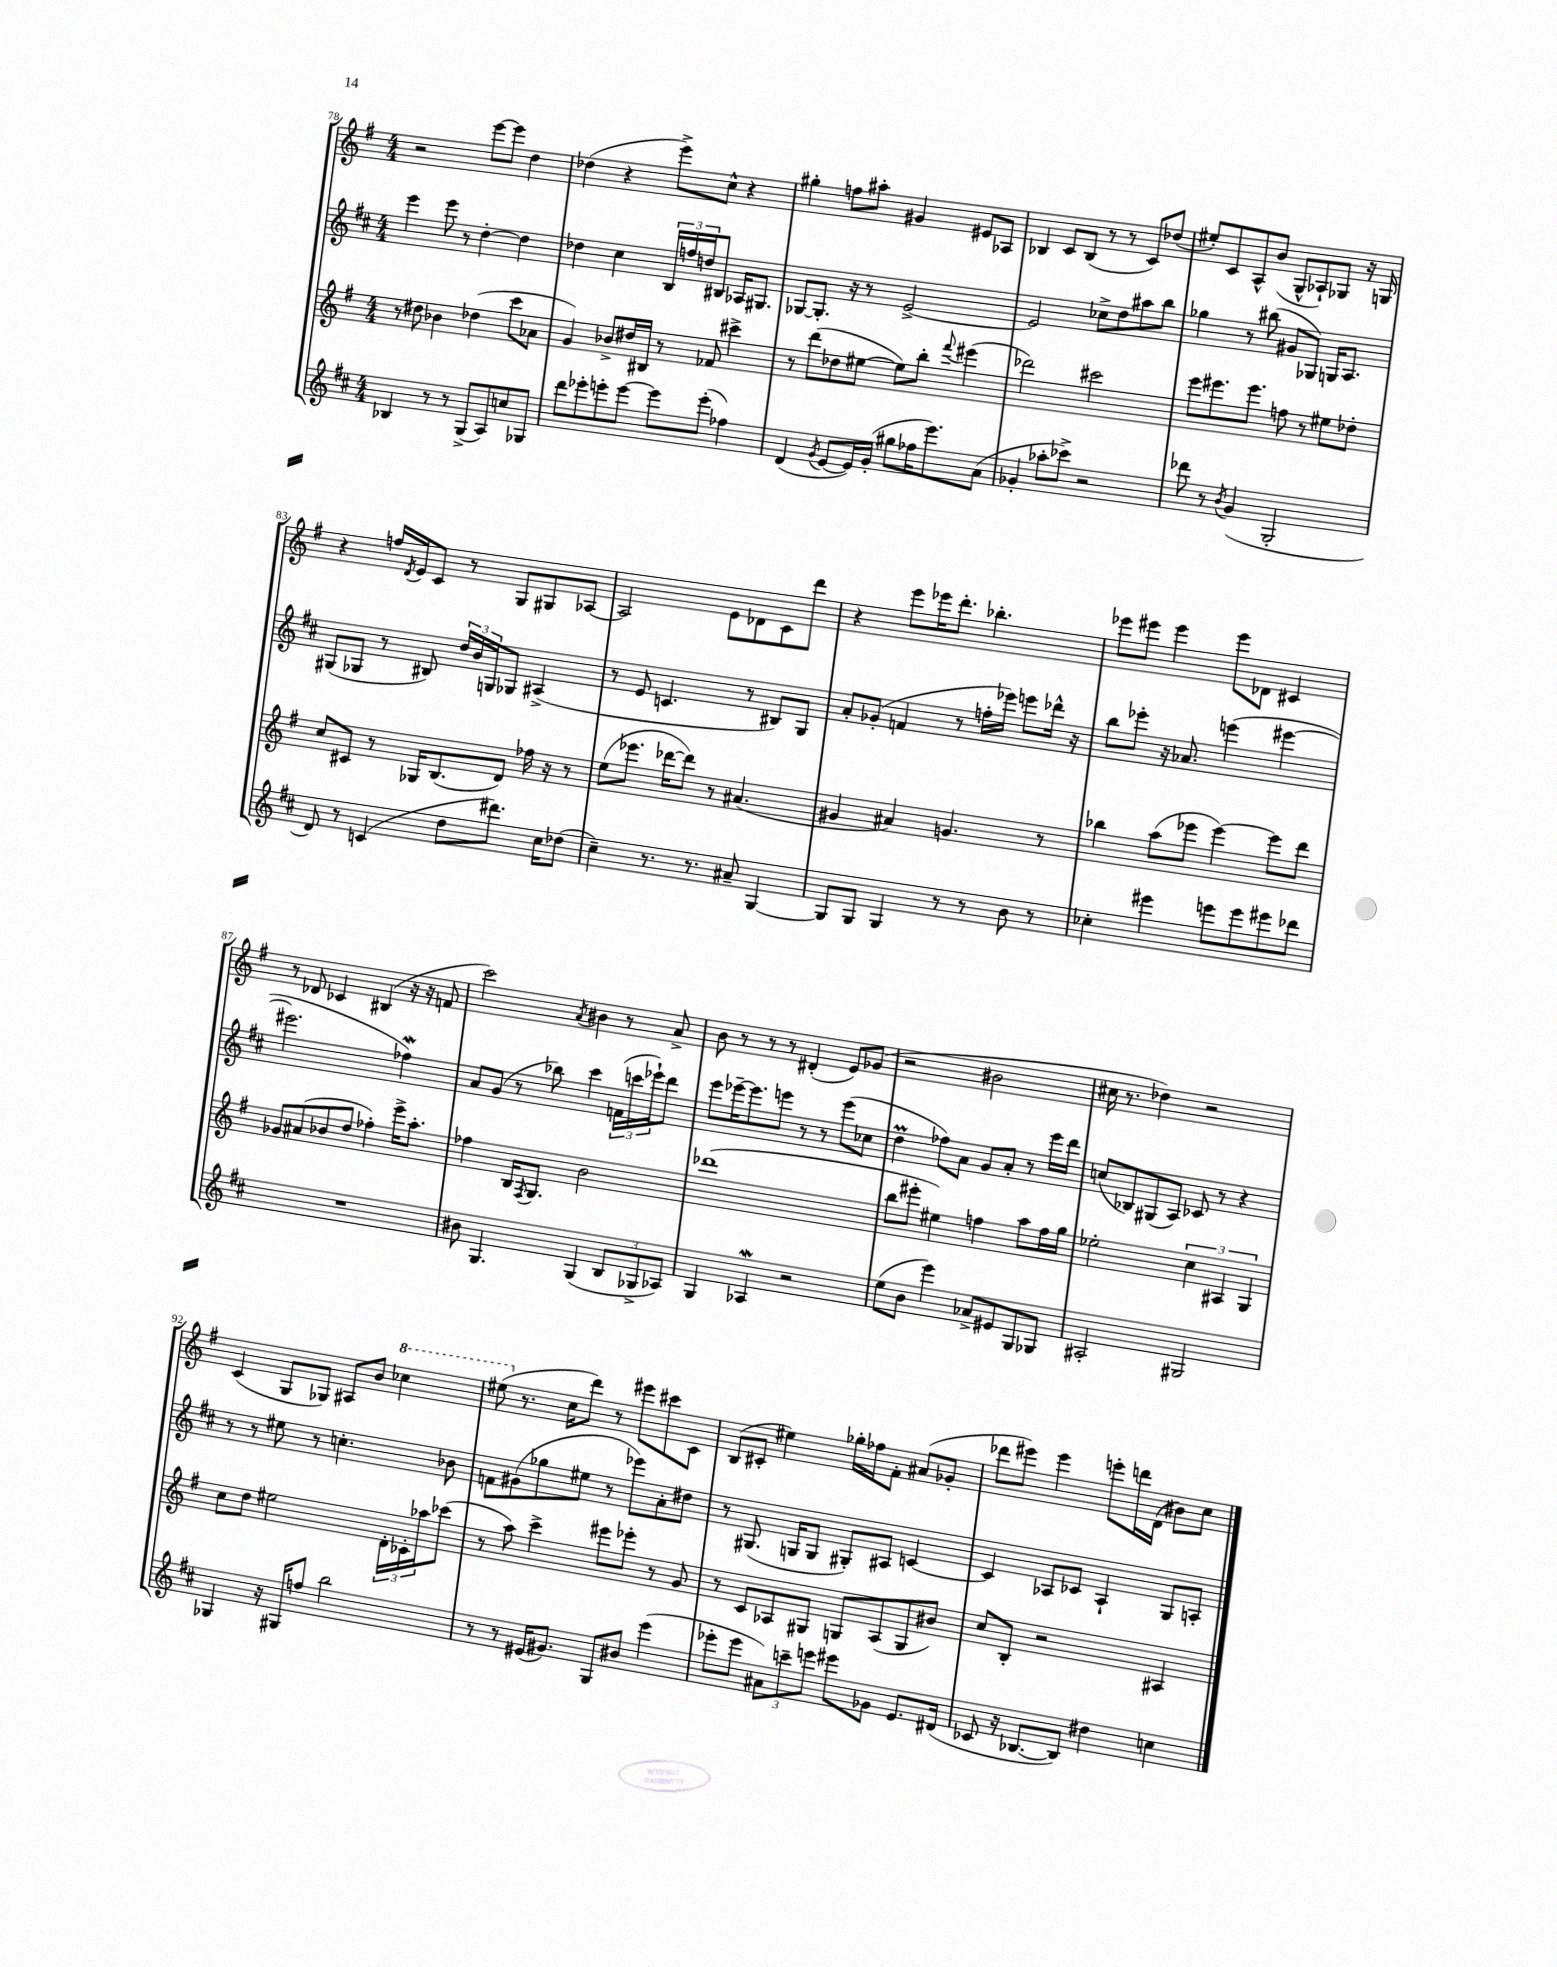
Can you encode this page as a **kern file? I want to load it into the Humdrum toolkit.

**kern	**kern	**kern	**kern
*staff4	*staff3	*staff2	*staff1
*clefG2	*clefG2	*clefG2	*clefG2
*k[f#c#]	*k[f#]	*k[f#c#]	*k[f#]
*M4/4	*M4/4	*M4/4	*M4/4
4B-	8r	4eee	2r
.	8dd#	.	.
8r	4b-	8eee	.
8r	.	8r	.
(8G^	(4dd-	[4dd'	[8eee
8A)	.	.	8eee]
8cc	8ccc	4dd]	4dd
8G-	8a-	.	.
=	=	=	=
8ddd	4g)	4dd-	(4dd-
8eee-'	.	.	.
8eee'	8b-^	4cc#	4r
[8eee	16dd#	.	.
.	16B#	.	.
8eee]	8r	24B	8eee^)
.	.	24ff	.
.	.	24dd	.
(8eee'	8f-	8B#	8cc^^
4ff-)	4ccc#^	16A-	4r
.	.	8.G#	.
=	=	=	=
(4d	8r	[8G-	4gg#'
.	(8ddd	8.G-']	.
8qg	.	.	.
[8e	8dd-	.	8ff
.	.	16r	.
16e])	[8ee#	8r	8aa#'
(16g'	.	.	.
8gg#	8ee#])	[2e^	4g#
16ff-	8bb'	.	.
8.eee)	.	.	.
.	8qqfff#	.	.
.	(4eee#	.	8e#
(8a	.	.	8A-
=	=	=	=
4g-'	2ddd-)	2e]	4B-
8aa-'	.	.	8c
8ccc-^)	.	.	(8B-
2r	2ccc#	8cc-^	8r
.	.	8dd	8r
.	.	8aa#	8c)
.	.	8bb	(8dd-
=	=	=	=
8ddd-	8eee	4gg-	8ee#')
8r	8.eee#	.	8c
8qb	.	.	.
(4g	.	8r	8A^^
.	8.eee#	.	.
.	.	(8bb#	(8b
2G'	8ff	8g#	8G^^
.	8r	8G-)	8A-`)
.	8ee#	16G	8G-
.	.	8.A	.
.	8dd-'	.	16r
.	.	.	16G
=	=	=	=
8d)	8cc	(8G#	4r
8r	8c#	8G-	.
(4c	8r	8r	16ff
.	.	.	8qd
.	.	.	16e
.	16G-	8B#)	8c
.	(8.B	.	.
8dd	.	24dd	8r
.	.	24b	.
.	.	24G	.
8.ddd#)	8d)	8G-	8G
.	16ff-	(4A#^	8G#
16cc#	16r	.	.
(8dd-	8r	.	[8A-
=	=	=	=
4cc#~)	(8ee	8r	2A-]
.	8.eee-	8e	.
8.r	.	4.c	.
.	[16ddd-	.	.
.	8ddd-])	.	.
8.r	.	.	.
.	8r	.	8e
8a#~	(4.a#	8r	8d-
[4G	.	8B#)	8c
.	.	8G	8ddd
=	=	=	=
8G]	4g#	8a'	4r
8G	.	(8g-'	.
4G	4a#)	4f	8eee
.	.	.	16eee-
.	.	.	8.ddd'
8r	4.g	8r	.
8r	.	16ff'	4.bb-'
.	.	16eee-)	.
8b	.	8eee	.
8r	8r	16ddd-^^	.
.	.	16r	.
=	=	=	=
4cc-'	4bb-	8bb	8eee-
.	.	8eee-'	8eee#
4eee#	(8aa	16r	4eee#
.	.	8.a-	.
.	8eee-	.	.
8eee	[4eee-)	(4eee	8eee#
8eee	.	.	8d-
8eee#	8eee-]	[4eee#	4c#
8ddd-	8ddd	.	.
=	=	=	=
1r	8g-	2.eee#]	8r
.	(8a#	.	8d-
.	8b-	.	4c-
.	8dd	.	.
.	4ff-')	.	(4B#
.	16eee^	4ff-)	16r
.	8.aa'	.	16r
.	.	.	8f
=	=	=	=
8b#	4ff-	8a	2ccc)
4.G	.	(8g	.
.	16B	8r	.
.	8qF#	.	.
.	8.G	.	.
.	.	8bb-)	.
.	.	.	8qa
(4G	2b	4ccc#	4b#
12B	.	(24f	8r
.	.	24ccc	.
12G-^	.	24eee-`)	.
.	.	8ddd	8a^
12A-)	.	.	.
=	=	=	=
4G	(1ddd-	8eee	8b
.	.	[16eee-~	8r
.	.	8.eee-]	.
4A-	.	.	8r
.	.	8eee	8r
2r	.	8r	(4d#'
.	.	8r	.
.	.	(8eee	8e)
.	.	8cc-	(8g-
=	=	=	=
(8ee	8bb	4dd	2r
8b	8eee#'	.	.
4eee)	4ee#)	8ff-)	.
.	.	8a	.
8a-^	4ff	8g	2b#
8e#	.	8a'	.
8G	8aa	8r	.
8G-	16ff	16eee	.
.	16gg	16ddd	.
=	=	=	=
2A#'	2ee-'	(8cc	16cc#
.	.	.	8.r
.	.	8B-)	.
.	.	(8G#	4dd-)
.	.	8A)	.
2G#	6cc	8c-	2r
.	.	8r	.
.	6A#	.	.
.	.	4r	.
.	6G	.	.
=	=	=	=
4G-	8cc	8r	(4c
.	8dd	8r	.
16r	2ee#	8ee#	8G
16G#	.	.	.
8ff	.	8r	8G-)
2bb	.	4.cc'	8A#
.	.	.	8b
.	24d'	.	4ccc-
.	24c-'	.	.
.	24aa-	.	.
.	(8ccc-	8b-	.
=	=	=	=
8r	8r	8f	(8eee#
8r	8aa)	(8g#	8.r
(16e#	4ccc^	8gg-	.
8.g#)	.	.	16cc
.	.	8ee#	8ddd)
8G	8eee#	8r	8r
8b#	8eee-'	8eee-)	8eee#
(4eee	8r	8a'	8ccc#
.	8g	8dd#	8c
=	=	=	=
8eee-'	8r	8r	(8B
8eee-	8c	(8.G#	8c#'
12a#)	8A-	.	4ee#)
.	.	16G	.
12ccc~	.	.	.
.	8G#	8G	.
12eee	.	.	.
8eee#	8G	8G#')	16gg-'
.	.	.	16ff-
8g-	(8A-	8A#	8f#'
8.e	8G	[4c	(8a#
.	8b#)	.	8g-'
(16d#	.	.	.
=	=	=	=
8c-	8cc	4c]	8ddd-
16r	8B'	.	8eee#)
[8.B-	.	.	.
.	2r	8A-	4eee#
8B-])	.	8c-	.
4dd#	.	4A-`	8eee'
.	.	.	16ddd
.	.	.	(16d
4cc	4A#	8G	8b#)
.	.	8A'	8cc
==	==	==	==
*-	*-	*-	*-
